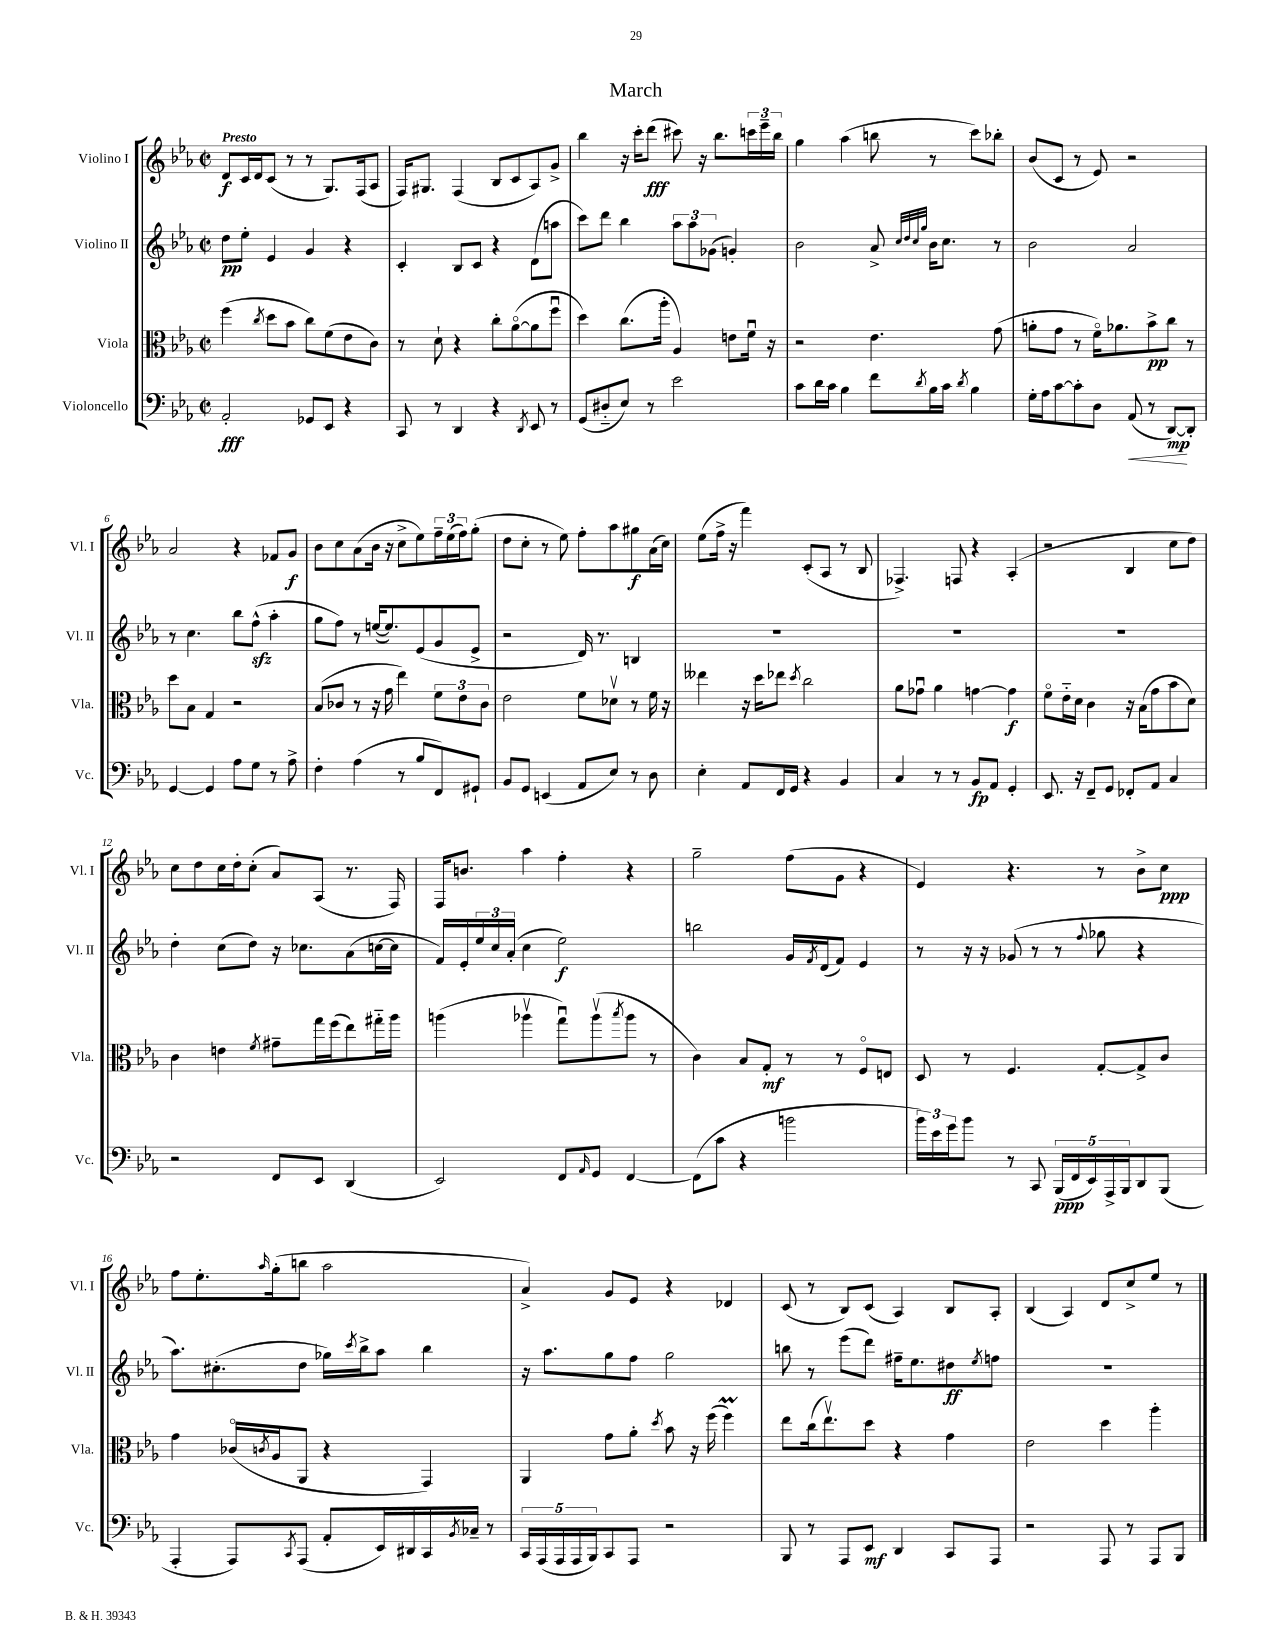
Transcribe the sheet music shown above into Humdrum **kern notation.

**kern	**kern	**kern	**kern
*staff4	*staff3	*staff2	*staff1
*clefF4	*clefC3	*clefG2	*clefG2
*k[b-e-a-]	*k[b-e-a-]	*k[b-e-a-]	*k[b-e-a-]
*M2/2	*M2/2	*M2/2	*M2/2
*met(c|)	*met(c|)	*met(c|)	*met(c|)
2AA-'	(4ff	8dd	8d
.	.	8ee-'	16c
.	.	.	16d
.	8qcc	.	.
.	8dd	4e-	(8c
.	8b-	.	8r
8GG-	8cc)	4g	8r
8EE-	(8f	.	8.G)
4r	8e-	4r	.
.	.	.	(16F
.	8c)	.	8A-
=	=	=	=
8CC	8r	4c'	16F)
.	.	.	8.G#
8r	8d`	.	.
4DD	4r	8B-	(4F
.	.	8c	.
4r	8cc'	4r	8B-
.	([8a-o	.	8c
8qDD	.	.	.
8EE-	8a-]	(8d	8A-)
8r	8ffu	8aa	8g^
=	=	=	=
(8GG	4dd)	8ccc)	4bb-
8D#'~	.	8ddd	.
8E-)	(8.cc	4bb-	16r
.	.	.	16ccc'
8r	.	.	(8ddd
.	16aa-'	.	.
2e-	4A-)	12aa-	8ccc#)
.	.	12aa-	.
.	.	.	16r
.	.	(12g-	.
.	.	.	8.bb-
.	8e	4g')	.
.	16fu	.	24ccc
.	.	.	24eee-~
.	16r	.	.
.	.	.	24bb-
=	=	=	=
8c	2r	2b-	4gg
16d	.	.	.
16c	.	.	.
4B-	.	.	(4aa-
8f	4.e-	8a-^	8bb
.	.	32qqcc	.
.	.	32qqdd	.
.	.	32qqcc	.
8qd	.	32qqgg	.
16B-	.	16b-	8r
16c	.	8.cc	.
8qd	.	.	.
4B-	.	.	8ccc)
.	(8g	8r	8bb-'
=	=	=	=
16G'	8a'	2b-	(8b-
16A-	.	.	.
[8c	8g	.	8c
8c']	8r	.	8r
8D	16fo)	.	8e-)
.	8.a-	.	.
(8AA-	.	2a-	2r
8r	8b-^	.	.
[8DD)	8cc	.	.
8DD']	8r	.	.
=	=	=	=
[4GG	8dd	8r	2a-
.	8B-	4.cc	.
4GG]	4G	.	.
8A-	2r	8bb-	4r
8G	.	(8ff^^	.
8r	.	4aa-'	8f-
8A-^	.	.	8g
=	=	=	=
4F'	(8B-	8gg	8b-
.	8c-	8ff)	8cc
(4A-	8r	8r	(8a-
.	16r	([16ee	16b-
.	16g	8.ee])	16r
8r	4ee-)	.	8cc^
8B-	.	(8e-	8ee-)
8FF)	12f	8g	24ff~
.	.	.	(24ee-
.	12e-	.	24ff)
8GG#`	.	8e-^	(8gg'
.	12c-	.	.
=	=	=	=
8BB-	2e-	2r	8dd
8GG	.	.	8cc'
(4EE	.	.	8r
.	.	.	8ee-)
8AA-	8f	16d)	8ff'
.	.	8.r	.
8E-)	8d-v	.	8aa-
8r	8r	4B	8gg#
8D	16f	.	(16a-
.	16r	.	16cc)
=	=	=	=
4E-'	4ee--	1r	(8ee-
.	.	.	16ff^
.	.	.	16r
8AA-	16r	.	4fff)
.	16dd	.	.
16FF	8ee-	.	.
16GG	.	.	.
.	8qdd	.	.
4r	2cc	.	(8c'
.	.	.	8A-
4BB-	.	.	8r
.	.	.	8B-
=	=	=	=
4C	8a-	1r	4.F-^)
.	8g-u	.	.
8r	4a-	.	.
8r	.	.	8F
8BB-	[4g	.	4r
8AA-	.	.	.
4GG'	4g]	.	(4A-'
=	=	=	=
8.EE-	8fo	1r	2r
.	16e-'~	.	.
16r	16d	.	.
8FF~	4c	.	.
8GG	.	.	.
8FF-'	16r	.	4B-
.	(16B-	.	.
8AA-	8g	.	.
4C	8b-	.	8cc
.	8d)	.	8dd)
=	=	=	=
2r	4c	4dd'	8cc
.	.	.	8dd
.	4e	(8cc	16cc
.	.	.	16dd'
.	.	8dd)	(8cc'
.	8qf	.	.
8FF	8g#~	16r	8a-)
.	.	8.cc-	.
8EE-	16gg	.	(8A-
.	(16ff	.	.
(4DD	8ee-)	(8a-	8.r
.	16gg#'~	[16cc	.
.	16aa-	16cc]	16F)
=	=	=	=
2EE-)	(4aa	16f)	16F
.	.	16e-'	8.b
.	.	24ee-	.
.	.	24cc	.
.	.	(24a-'	.
.	4aa-v	4cc	4aa-
8FF	8ggu)	2ee-)	4ff'
16qqAA-	.	.	.
8GG	(8aa-v	.	.
.	8qbb-	.	.
[4FF	8aa-	.	4r
.	8r	.	.
=	=	=	=
(8FF]	4c)	2bb	2gg~
8c	.	.	.
4r	8B-	.	.
.	8G'	.	.
2b	8r	16g	(8ff
.	.	8qf	.
.	.	(16d	.
.	8r	8f)	8g
.	8Fo	4e-	4r
.	8E	.	.
=	=	=	=
24b-)	8D	8r	4e-)
24e-	.	.	.
24g	.	.	.
8b-	8r	16r	.
.	.	16r	.
8r	4.F	(8g-	4.r
8CC	.	8r	.
(20BBB-	.	8r	.
20FF	.	.	.
20EE-)	.	.	.
.	.	8qqff	.
.	[8G'	8gg-	8r
20AAA-^	.	.	.
20BBB-	.	.	.
8DD	8G^]	4r	8b-^
(8BBB-	8c	.	8cc
=	=	=	=
4AAA-'	4g	8.aa-)	8ff
.	.	.	8.ee-'
.	.	(8.cc#'	.
8AAA-)	(16c-o	.	.
.	8qc	.	16qqaa-
.	16A-	.	(16gg'
8qCC	.	.	.
(8AAA-	8AA-	8dd	8bb
8AA-'	4r	16gg-)	2aa-
.	.	8qccc	.
.	.	16bb-^	.
16EE-)	.	8aa-	.
16DD#	.	.	.
16CC	4GG)	4bb-	.
8qBB-	.	.	.
16C-~	.	.	.
8r	.	.	.
=	=	=	=
20CC	4AA-	16r	4a-^)
(20AAA-	.	.	.
.	.	8.aa-	.
20AAA-	.	.	.
20AAA-	.	.	.
20BBB-)	.	.	.
8CC	8g	8gg	8g
8AAA-	8a-'	8ff	8e-
.	8qdd	.	.
2r	8b-	2gg	4r
.	16r	.	.
.	(16ff	.	.
.	4ff)	.	4d-
=	=	=	=
8BBB-	8ee-	8bb	(8c
8r	(16cc	8r	8r
.	8.ee-v)	.	.
8AAA-	.	(8eee-	8B-)
8EE-	8dd	8ddd)	(8c
4DD	4r	16ff#~	4A-)
.	.	8.ee-	.
8CC	4g	8dd#	8B-
.	.	8qee-	.
8AAA-	.	8ff	8A-'
=	=	=	=
2r	2e-	1r	(4B-
.	.	.	4A-)
8AAA-	4dd	.	8d
8r	.	.	8cc^
8AAA-	4aa-'	.	8ee-
8BBB-	.	.	8r
==	==	==	==
*-	*-	*-	*-
